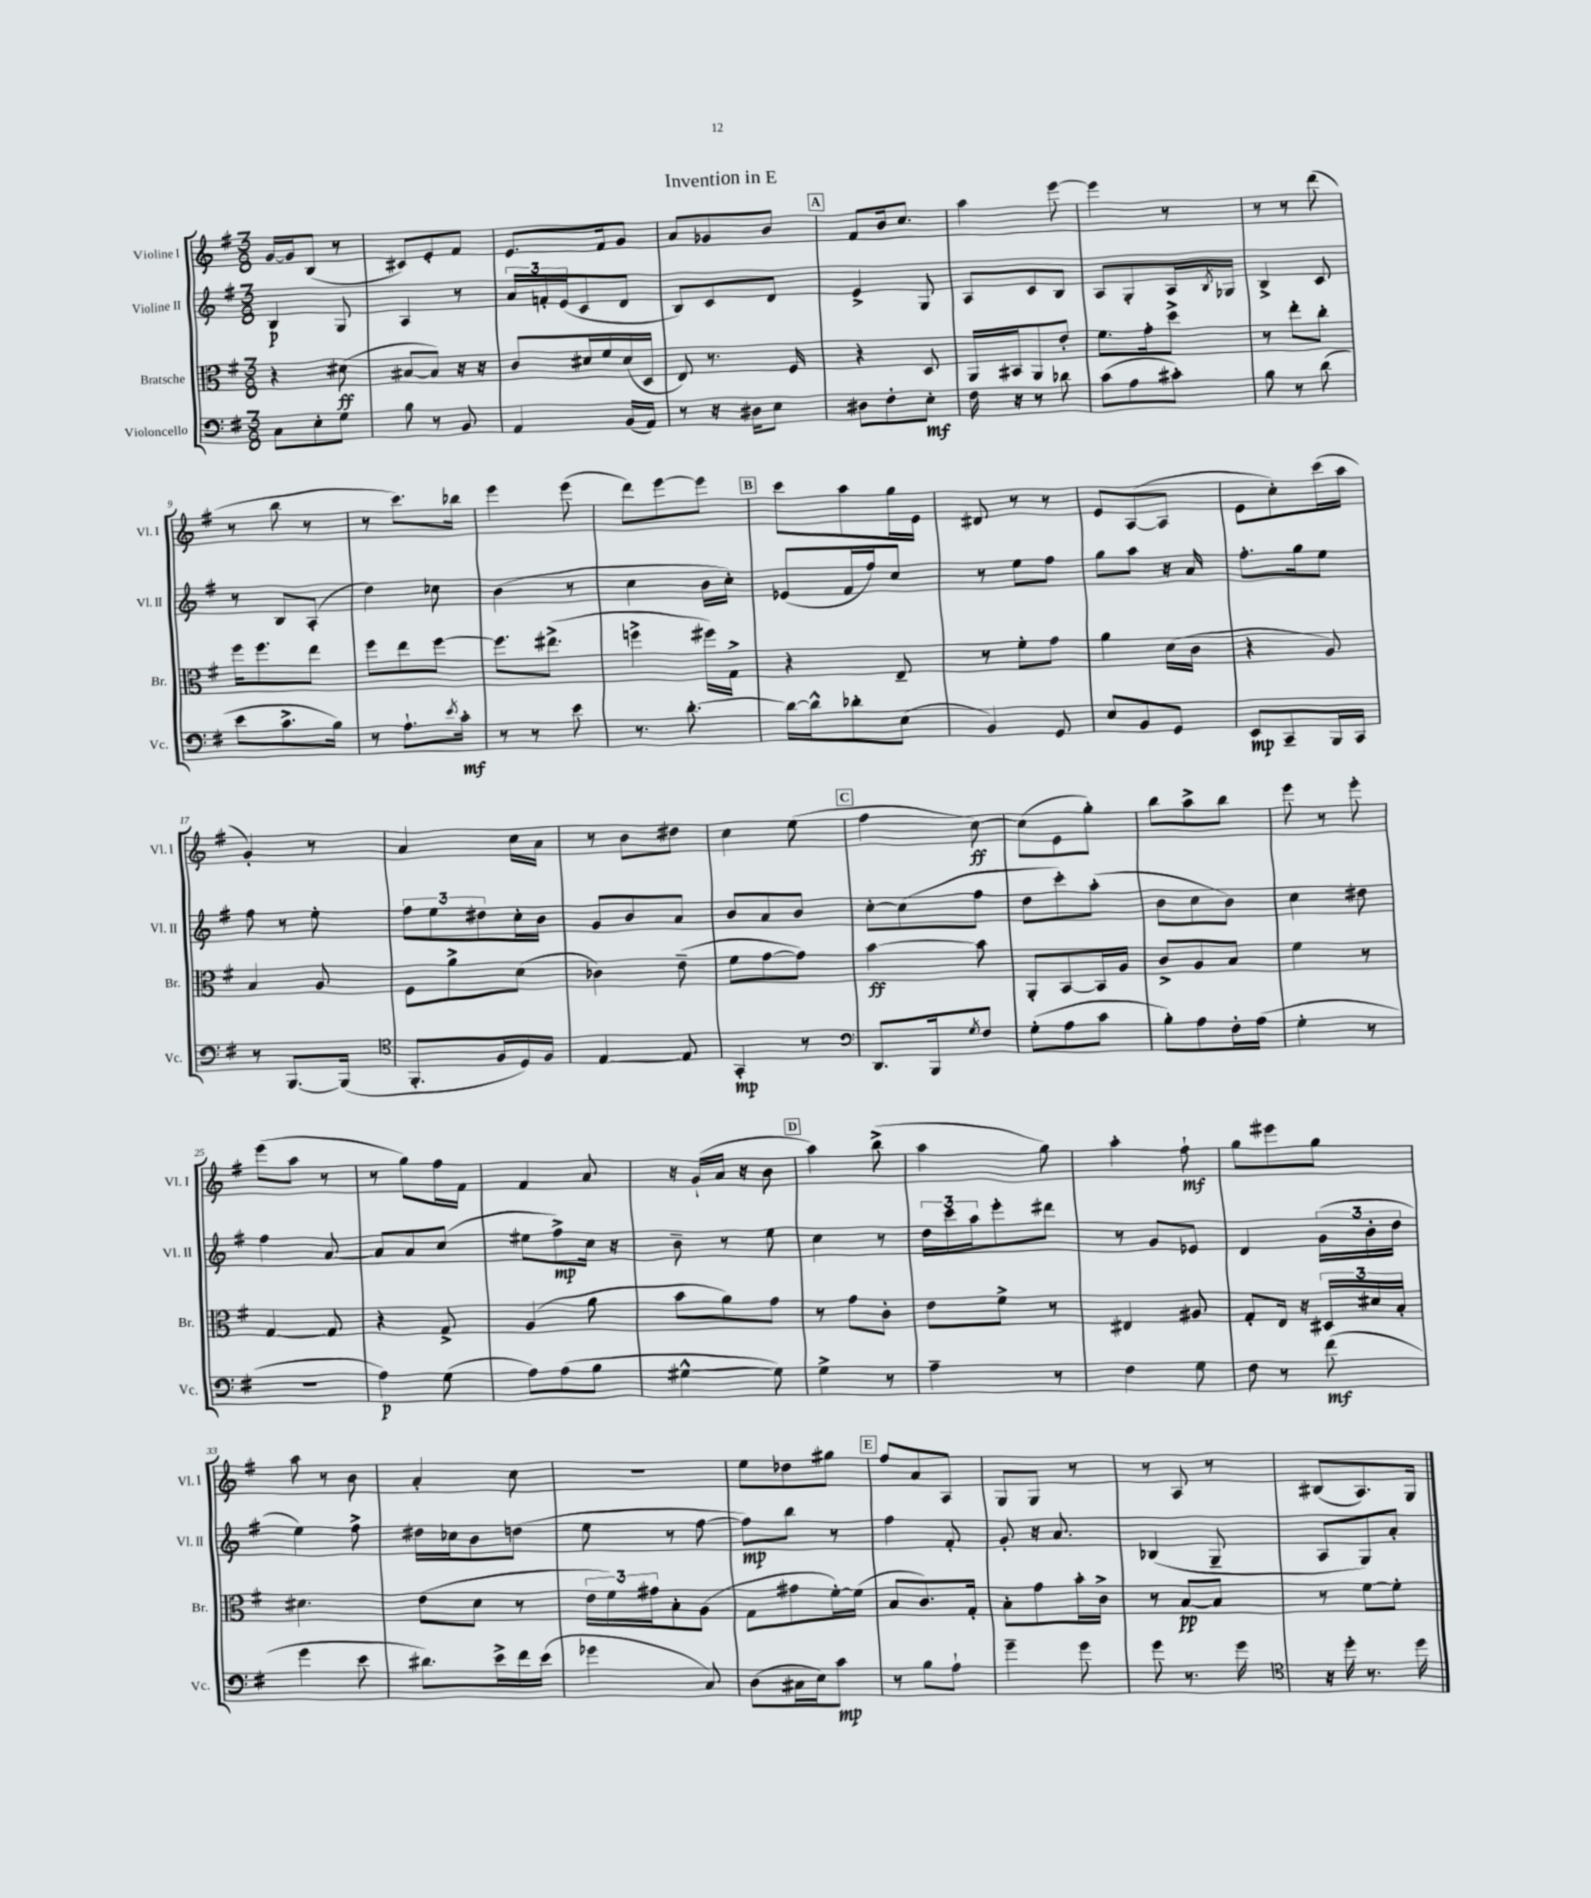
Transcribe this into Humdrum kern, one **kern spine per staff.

**kern	**kern	**kern	**kern
*staff4	*staff3	*staff2	*staff1
*clefF4	*clefC3	*clefG2	*clefG2
*k[f#]	*k[f#]	*k[f#]	*k[f#]
*M3/8	*M3/8	*M3/8	*M3/8
8C	4r	4B	[16g
.	.	.	16g]
8E'	.	.	(8B
8G	(8d#	8G	8r
=	=	=	=
8B	[8B#	4A	8c#)
8r	8B#])	.	8e'
8BB	16r	8r	8f#
.	16r	.	.
=	=	=	=
4AA	8c	24a	8.e
.	.	24f'	.
.	.	(24e	.
.	16d#	8c	.
.	16f#	.	16f#
(16BB	(16d#	8d	8g
16AA)	16D	.	.
=	=	=	=
8r	8E)	8B)	8a
16r	8.r	8c	8g-
16D#	.	.	.
8E	.	8d	8b
.	16F#	.	.
=	=	=	=
8D#	4r	4e^	8f#
8F#'	.	.	16b
.	.	.	8.cc
8E'	8D	8G	.
=	=	=	=
16F#	16AA	8A	4aa
16r	16BB#	.	.
8r	8AA	8c	.
8d-	8e'	8B	[8eee
=	=	=	=
(8c	8.f#	8A	4eee]
8A	.	8G'	.
.	16g'	.	.
8c#')	8dd^	16A	8r
.	.	8qB	.
.	.	16G-	.
=	=	=	=
8B	8r	4B^	8r
8r	8ee'	.	8r
(8d	8cc'	8c	(8ddd
=	=	=	=
8e	16ff#	8r	8r
.	8.ff#	.	.
8.c^	.	8B	8bb
.	8ee	(8A'	8r
16B)	.	.	.
=	=	=	=
8r	8ff#	4dd)	8r
8.A`	8ee	.	8.ccc)
.	[8ff#	8cc-	.
8qe	.	.	.
16c'	.	.	16bb-
=	=	=	=
8r	8.ff#]	(4b	4eee
8r	.	.	.
.	(8.ee#^	.	.
8e	.	8r	(8eee
=	=	=	=
8.r	4ff^	4cc	8ddd)
.	.	.	[8eee
[8.d'	.	.	.
.	16ff#)	16b	8eee]
.	16G^	16cc')	.
=	=	=	=
16d_	4r	(8e-	8ccc
16d^^]	.	.	.
8d-'	.	16f#	8aa
.	.	16ff#)	.
(8E	8E~	8cc	16gg
.	.	.	16e
=	=	=	=
4BB)	8r	8r	8d#
.	8f#'	8ee	8r
8GG	8g	8ff#	8r
=	=	=	=
8E	4a	8gg	8e
8BB	.	8aa	([8A
8GG	(16d	16r	8A]
.	16c	16a	.
=	=	=	=
8EE	4r	8.ff#'	8e
8CC~	.	.	8cc')
.	.	16gg	.
16BBB	8A)	8ee	(16ccc
16CC	.	.	16aa
=	=	=	=
8r	4B	8ff#	4g')
[8.BBB	.	8r	.
.	8A	8ee'	8r
(16BBB]	.	.	.
=	=	=	=
*clefC4	*	*	*
8.FF#'	8F#	12ff#	4a
.	.	12ee	.
.	8a^	.	.
.	.	12dd#	.
16F#	.	.	.
16D)	(8d	16cc'	16cc
16F#	.	16b	16a
=	=	=	=
[4E	4c-)	8g	8r
.	.	8b	8b
8E]	(8e~	8a	8dd#
=	=	=	=
4GG'	8f#	8b	4cc
.	[8g	8a	.
8r	8g])	8b	(8ee
=	=	=	=
*clefF4	*	*	*
8.DD	[4b	[8cc'	4ff#
.	.	(8cc]	.
16BBB	.	.	.
8qG	.	.	.
8F#	8b]	8ff#	[8cc)
=	=	=	=
(8G'	8AA'	8dd	(8cc]
8A	[8BB	8ccc')	8e
8c	16BB]	(8aa'	8gg')
.	16A	.	.
=	=	=	=
8B')	8c^	8b	8bb
8A	8A	8cc	8aa^
16F#'	8B	8b)	8bb
(16A	.	.	.
=	=	=	=
4G'	4f#	4cc	8eee
.	.	.	8r
8r	8r	8dd#	8eee'
=	=	=	=
4.r	[4G	4ff#	(8eee
.	.	.	8aa
.	8G]	[8a	8r
=	=	=	=
4A)	4r	8a]	8r
.	.	8a	8gg)
(8G	8G^	(8cc	16ff#
.	.	.	16f#
=	=	=	=
8A)	(4A	8ee#	4f#
(8A	.	8ff#^)	.
8B	8a	16cc	8a
.	.	16r	.
=	=	=	=
[4G#^^	8b	8b~	16r
.	.	.	(16g`
.	8a)	8r	16a
.	.	.	16r
8G#])	8g	8ee	8b
=	=	=	=
4G^	8r	4cc	4aa)
.	8g	.	.
8r	8c'	8r	(8bb^
=	=	=	=
4A~	8e	24dd	4aa
.	.	24ccc	.
.	.	24aa	.
.	8f#^	8eee'	.
8r	8r	8ddd#	8gg)
=	=	=	=
4F#	4E#	8r	4aa'
.	.	8g	.
8G	8A#	8e-	8ff#`
=	=	=	=
8F#	8G'	4d	8gg
8r	16E	.	8eee#
.	16r	.	.
(8f#	24D#	(24g	8gg
.	24d#	24b'	.
.	24B'	24dd	.
=	=	=	=
4g	4.d#	4ee)	8aa
.	.	.	8r
8e	.	8ff#^	8b
=	=	=	=
8.d#)	(8e	16dd#	4a'
.	.	16cc-	.
.	8d	8b	.
16e^	.	.	.
16f#	8r	(8dd	8cc
(16e	.	.	.
=	=	=	=
4g-	24e	8ee	4.r
.	24f#)	.	.
.	24g#	.	.
.	8B'	8r	.
8C)	(8A	[8ff#	.
=	=	=	=
(8D	8G	8ff#])	8ee
16C#	8g#	8bb	8dd-
16E)	.	.	.
8c	[16f#')	8r	8gg#
.	(16f#]	.	.
=	=	=	=
8r	8B	4ff#	8ff#
8B	8.c)	.	8a
8A`	.	8f#'	8A
.	16G'	.	.
=	=	=	=
4g~	8B'	8g'	8G
.	8g	16r	8G
.	.	8.a	.
8g	16b'	.	8r
.	16c^	.	.
=	=	=	=
8g	8r	(4B-	8r
8.r	[8B	.	8A
.	8B]	8G~	8r
16g	.	.	.
=	=	=	=
*clefC4	*	*	*
16r	8r	8A	(8B#
16dd'	.	.	.
8.r	[8f#	8G)	8.A)
.	8f#']	8a'	.
16dd	.	.	16G
==	==	==	==
*-	*-	*-	*-
